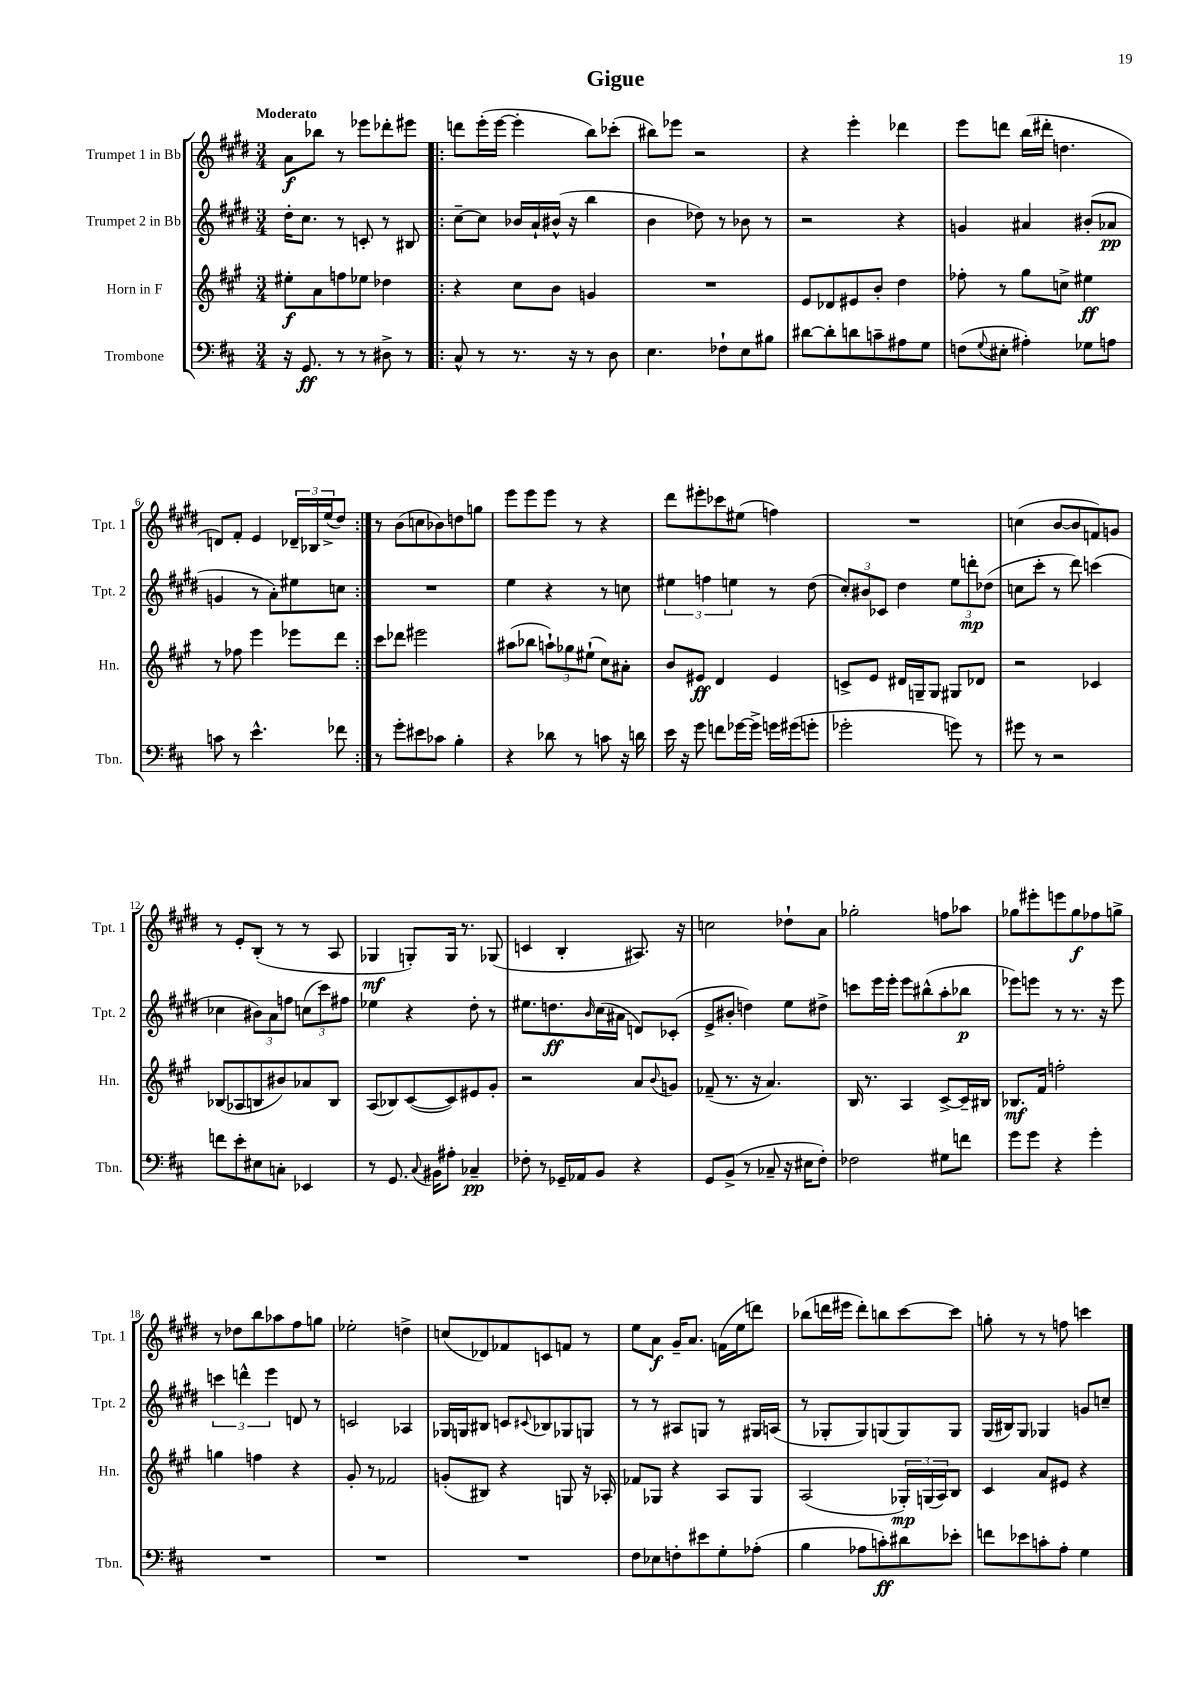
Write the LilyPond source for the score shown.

\header { title = "Gigue" }
<<
\new StaffGroup <<
\new Staff = "s0" \with { instrumentName = "Trumpet 1 in Bb" shortInstrumentName = "Tpt. 1" } {
    \clef treble \key e \major \numericTimeSignature \time 3/4 \tempo "Moderato"
    a'8\f bes''8 r8 ees'''8 des'''8-. eis'''8 |
    \repeat volta 2 { d'''8 e'''16-.( e'''16~ e'''4-. b''8) ces'''8-.( |
    bis''8) ees'''8 r2 |
    r4 e'''4-. des'''4 |
    e'''8 d'''8 b''16( dis'''16-. d''4. |
    d'8) fis'8-. e'4 \tuplet 3/2 { des'16-- bes16 e''16->( } dis''8) | }
    r8 b'8( c''8 bes'8) d''8 g''8 |
    e'''8 e'''8 e'''8 r8 r4 |
    dis'''8 eis'''8-. ces'''8 eis''8( f''4) |
    R2. |
    c''4( b'8~ b'8 f'8) g'8 |
    r8 e'8-. b8-.( r8 r8 a8 |
    ges4\mf g8-.) g16 r8. ges8( |
    c'4 b4-. ais8.) r16 |
    c''2 des''8-! a'8 |
    ges''2-. f''8 aes''8 |
    ges''8 eis'''8-. e'''8 ges''8\f fes''8 g''8-> |
    r8 des''8 b''8 aes''8 fis''8 g''8 |
    ees''2-. d''4-> |
    c''8( des'8) fes'8 c'8 f'8 r8 |
    e''8 a'8\f gis'16-- a'8. f'16( e''16 d'''8) |
    bes''8( d'''16 eis'''16 d'''8-.) b''8 cis'''8~ cis'''8 |
    g''8-. r8 r8 f''8 c'''4 \bar "|." |
}
\new Staff = "s1" \with { instrumentName = "Trumpet 2 in Bb" shortInstrumentName = "Tpt. 2" } {
    \clef treble \key e \major \numericTimeSignature \time 3/4
    dis''16-. cis''8. r8 c'8-. r8 bis8 |
    \repeat volta 2 { cis''8~-- cis''8 bes'16 a'16-! bis'16-^( r16 b''4 |
    b'4 des''8) r8 bes'8 r8 |
    r2 r4 |
    g'4 ais'4 bis'8-.( aes'8\pp |
    g'4 r8 a'8-.) eis''8 c''8 | }
    R2. |
    e''4 r4 r8 c''8 |
    \tuplet 3/2 { eis''4 f''4 e''4 } r8 dis''8( |
    \tuplet 3/2 { cis''8-.) bis'8 ces'8 } dis''4 \tuplet 3/2 { e''8 d'''8-.\mp des''8( } |
    c''8 cis'''8-. r8 dis'''8) c'''4( |
    ces''4 \tuplet 3/2 { bis'8) a'8 f''8 } \tuplet 3/2 { c''8( cis'''8) fis''8 } |
    ees''4 r4 dis''8-. r8 |
    eis''8. d''8.\ff \grace { b'16 } cis''16( ais'16 d'8) ces'8-.( |
    e'8-> bis'8-. d''4) e''8 dis''8-> |
    c'''8 e'''16 e'''16-. e'''8 bis''8-^( a''8-. bes''8\p |
    ees'''8) e'''8 r8 r8. r16 e'''8 |
    \tuplet 3/2 { c'''4 d'''4-^ e'''4 } d'8 r8 |
    c'2 aes4 |
    ges16 g16 bis8 c'8 \appoggiatura { cis'8 } bes8 ges8 g8 |
    r8 r8 ais8 g8 r8 gis16 a16( |
    r8 ges8-. ges8) g8( g8) g8 |
    gis16( bis16) gis8 ges4 g'8 c''8-- \bar "|." |
}
\new Staff = "s2" \with { instrumentName = "Horn in F" shortInstrumentName = "Hn." } {
    \clef treble \key a \major \numericTimeSignature \time 3/4
    eis''8-.\f a'8 f''8 ees''8 des''4 |
    \repeat volta 2 { r4 cis''8 b'8 g'4 |
    R2. |
    e'8 des'8 eis'8 b'8-. d''4 |
    fes''8-. r8 gis''8 c''8-> eis''4\ff |
    r8 fes''8 e'''4 ees'''8 d'''8 | }
    cis'''8 des'''8 eis'''2 |
    ais''8( bes''8 \tuplet 3/2 { a''8-!) ges''8 eis''8-!( } cis''8) ais'8-. |
    b'8 eis'8\ff d'4 eis'4 |
    c'8-> e'8 dis'16 g16-- g8 gis8 des'8 |
    r2 ces'4 |
    bes8( aes8 b8 bis'8) aes'8 b8 |
    a8( bes8) cis'8~( cis'8) eis'8 gis'8-. |
    r2 a'8 \appoggiatura { b'8 } g'8 |
    fes'8--( r8. r16 a'4.) |
    b16 r8. a4 cis'8~-> cis'16-- bis16 |
    bes8.\mf fis'16 f''2-. |
    g''4 f''4 r4 |
    gis'8-. r8 fes'2 |
    g'8-.( bis8) r4 g8 r16 aes16-. |
    fes'8 ges8 r4 a8 ges8 |
    a2( \tuplet 3/2 { ges16-.\mp) g16( a16) } b8 |
    cis'4 a'8 eis'8 r4 \bar "|." |
}
\new Staff = "s3" \with { instrumentName = "Trombone" shortInstrumentName = "Tbn." } {
    \clef bass \key d \major \numericTimeSignature \time 3/4
    r16 g,8.\ff r8 r8 dis8-> r8 |
    \repeat volta 2 { cis8-^ r8 r8. r16 r8 d8 |
    e4. fes8-! e8 bis8 |
    dis'8~ dis'8-. d'8 c'8-- ais8 g8 |
    f8( \appoggiatura { g8 } eis8-. ais4-.) ges8 a8 |
    c'8 r8 e'4.-^ fes'8 | }
    r8 g'8-. eis'8 ces'8 b4-. |
    r4 des'8 r8 c'8 r16 d'16 |
    e'16 r16 g'8 f'8 ges'16~ ges'16-> g'16 gis'16( g'8-. |
    ges'2-. g'8) r8 |
    gis'8 r8 r2 |
    f'8 e'8-. eis8 c8-. ees,4 |
    r8 g,8. \appoggiatura { cis8 } bis,16 ais8-. ces4--\pp |
    fes8-. r8 ges,16-- aes,16 b,8 r4 |
    g,8 b,8->( r8 ces8-- r16 eis16 fis8-.) |
    fes2 gis8 f'8 |
    g'8 g'8 r4 g'4-. |
    R2. |
    R2. |
    R2. |
    fis8 ees8 f8-. eis'8 g8-. aes8-.( |
    b4 aes8 c'8-.\ff) dis'8 ees'8-. |
    f'8 ees'8 c'8-. a8-. g4 \bar "|." |
}
>>
>>
